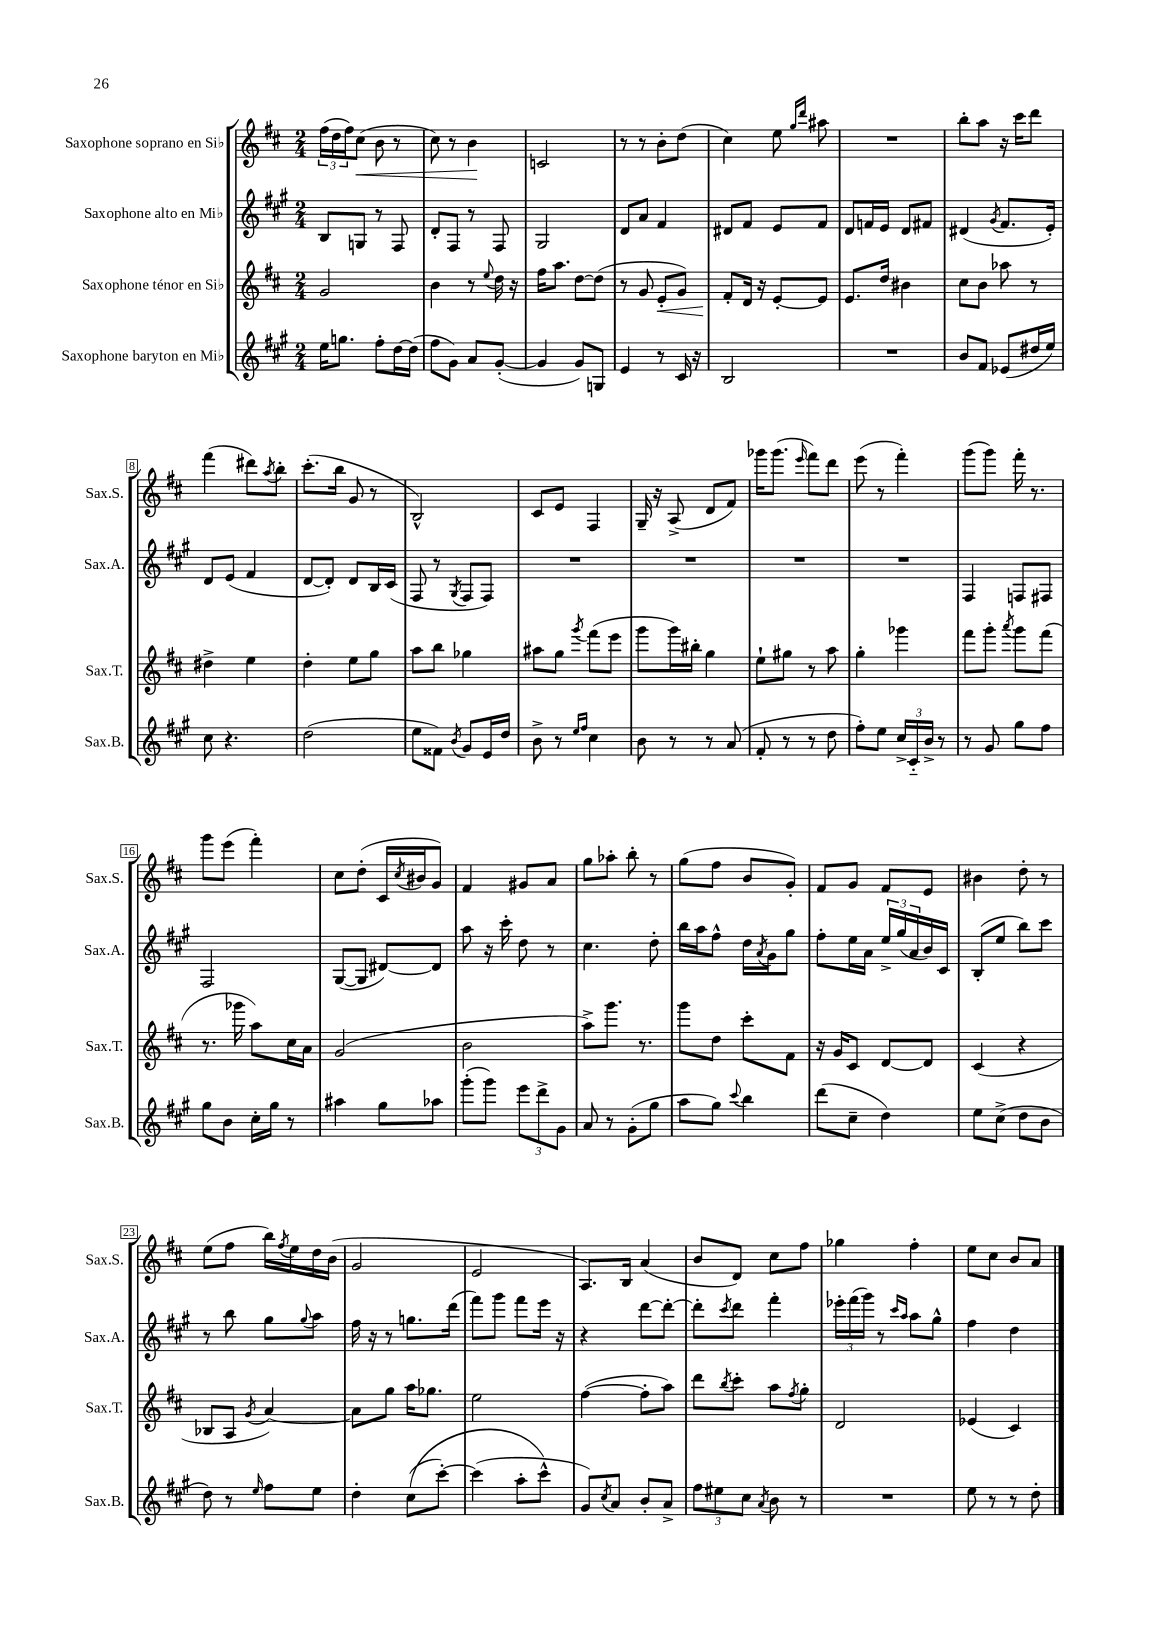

**kern	**kern	**dynam	**kern	**kern	**dynam
*part4	*part3	*part3	*part2	*part1	*part1
*staff4	*staff3	*staff3	*staff2	*staff1	*staff1
*I"Saxophone baryton en Mi♭	*I"Saxophone ténor en Si♭	*	*I"Saxophone alto en Mi♭	*I"Saxophone soprano en Si♭	*
*I'Sax.B.	*I'Sax.T.	*	*I'Sax.A.	*I'Sax.S.	*
*clefG2	*clefG2	*	*clefG2	*clefG2	*
*k[f#c#g#]	*k[f#c#]	*	*k[f#c#g#]	*k[f#c#]	*
*M2/4	*M2/4	*	*M2/4	*M2/4	*
=1	=1	=1	=1	=1	=1
16ee\KL	2g/	.	8B/L	(24ff#\LL	.
.	.	.	.	24dd\	.
8.ggn\J	.	.	.	.	.
.	.	.	.	24ff#\J)	.
!	!	!	!	!	!LO:HP:b
.	.	.	8Gn/J	(8cc#\J	<
8ff#'\L	.	.	8r	8b\	.
[16dd\L	.	.	8F#/	8r	.
(16dd\JJ]	.	.	.	.	.
=2	=2	=2	=2	=2	=2
8ff#\L	4b\	.	8d'/L	8cc#\)	.
8g#\J)	.	.	8F#/J	8r	.
8a/L	8r	.	8r	4b\	.
.	8qqee/	.	.	.	.
([8g#'/J	16dd\	.	8F#/	.	.
.	16r	.	.	.	.
.	.	.	.	.	[
=3	=3	=3	=3	=3	=3
4g#/]	16ff#\KL	.	2G#/	2cn/	.
.	8.aa\J	.	.	.	.
8g#/L)	[8dd\L	.	.	.	.
8Gn/J	(8dd\J]	.	.	.	.
=4	=4	=4	=4	=4	=4
4e/	8r	.	8d/L	8r	.
.	8g/	.	8a/J	8r	.
!	!	!LO:HP:b	!	!	!
8r	8e'/L	<	4f#/	8b'\L	.
16c#/	8g/J)	.	.	(8dd\J	.
16r	.	.	.	.	.
=5	=5	=5	=5	=5	=5
2B/	8f#'/L	.	8d#X/L	4cc#\)	.
.	16d/Jk	[	8f#/J	.	.
.	16r	.	.	.	.
.	[8e'/L	.	8e/L	8ee\	.
.	.	.	.	16qqgg/LL	.
.	.	.	.	16qqddd/JJ	.
.	8e/J]	.	8f#/J	8aa#X\	.
=6	=6	=6	=6	=6	=6
2r	8.e/L	.	8d/L	2r	.
.	.	.	16fn/L	.	.
.	16dd/Jk	.	16e/JJ	.	.
.	4b#X\	.	8d/L	.	.
.	.	.	8f#X/J	.	.
=7	=7	=7	=7	=7	=7
8b/L	8cc#\L	.	(4d#X/	8bb'\L	.
8f#/J	8b\J	.	.	8aa\J	.
.	.	.	8qg#/	.	.
(8e-X/L	8aa-X\	.	8.f#/L	16r	.
.	.	.	.	16ccc#\KL	.
16dd#X/L	8r	.	.	8ddd\J	.
16ee/JJ)	.	.	16e'/Jk)	.	.
!!LO:LB:g=z
=8	=8	=8	=8	=8	=8
8cc#\	4dd#X^\	.	8d/L	(4fff#\	.
4.r	.	.	(8e/J	.	.
.	4ee\	.	4f#/	8ddd#X\L)	.
.	.	.	.	8qaa/	.
.	.	.	.	8bb'\J	.
=9	=9	=9	=9	=9	=9
(2dd\	4dd'\	.	[8d/L	(8.ccc#'\L	.
.	.	.	8d'/J])	.	.
.	.	.	.	16bb\Jk	.
.	8ee\L	.	8d/L	8g/	.
.	8gg\J	.	16B/L	8r	.
.	.	.	(16c#/JJ	.	.
=10	=10	=10	=10	=10	=10
8ee\L	8aa\L	.	8F#/	2B^^/)	.
8f##X\J)	8bb\J	.	8r	.	.
8qb/	.	.	8qG#/	.	.
8g#/L	4gg-X\	.	8F#/L	.	.
16e/L	.	.	8F#/J)	.	.
16dd/JJ	.	.	.	.	.
=11	=11	=11	=11	=11	=11
8b^\	8aa#X\L	.	2r	8c#/L	.
8r	8gg\J	.	.	8e/J	.
16qqee/LL	.	.	.	.	.
16qqff#/JJ	8qggg/	.	.	.	.
4cc#\	(8fff#\L	.	.	4F#/	.
.	8eee\J	.	.	.	.
=12	=12	=12	=12	=12	=12
8b\	8ggg\L	.	2r	16G~/	.
.	.	.	.	16r	.
8r	16ggg\L)	.	.	(8A^/	.
.	16bb#X'\JJ	.	.	.	.
8r	4gg\	.	.	8d/L	.
(8a/	.	.	.	8f#/J)	.
=13	=13	=13	=13	=13	=13
8f#'/	8ee`\L	.	2r	16ggg-X\KL	.
.	.	.	.	(8.ggg-\J	.
8r	8gg#X\J	.	.	.	.
.	.	.	.	16qqeee/	.
8r	8r	.	.	8fff#\L)	.
8dd\	8aa\	.	.	8ddd\J	.
=14	=14	=14	=14	=14	=14
8ff#'\L)	4gg'\	.	2r	(8eee\	.
8ee\J	.	.	.	8r	.
24cc#^/LL	4ggg-X\	.	.	4fff#'\)	.
24c#/	.	.	.	.	.
24b^/JJ	.	.	.	.	.
8r	.	.	.	.	.
=15	=15	=15	=15	=15	=15
8r	8fff#\L	.	4F#/	(8ggg\L	.
8g#/	8ggg'\J	.	.	8ggg\J)	.
.	8qaaa/	.	.	.	.
8gg#\L	8ggg\L	.	8Fn/L	16fff#'\	.
.	.	.	.	8.r	.
8ff#\J	(8fff#\J	.	8F#X/J	.	.
!!LO:LB:g=z
=16	=16	=16	=16	=16	=16
8gg#\L	8.r	.	2F#/	8ggg\L	.
8b\J	.	.	.	(8eee\J	.
.	16ggg-X\	.	.	.	.
16cc#'\LL	8aa\L)	.	.	4fff#'\)	.
16gg#\JJ	.	.	.	.	.
8r	16cc#\L	.	.	.	.
.	16a\JJ	.	.	.	.
=17	=17	=17	=17	=17	=17
4aa#X\	(2g/	.	([8G#/L	8cc#\L	.
.	.	.	8G#/J]	(8dd'\J	.
8gg#\L	.	.	[8d#X/L)	16c#/LL	.
.	.	.	.	8qcc#/	.
.	.	.	.	16b#X/J	.
8aa-X\J	.	.	8d#/J]	8g/J)	.
=18	=18	=18	=18	=18	=18
(8ggg#'\L	2b\	.	8aa\	4f#/	.
8ggg#\J)	.	.	16r	.	.
.	.	.	16ccc#'\	.	.
12eee\L	.	.	8dd\	8g#X/L	.
12ddd^\	.	.	.	.	.
.	.	.	8r	8a/J	.
12g#\J	.	.	.	.	.
=19	=19	=19	=19	=19	=19
8a/	8aa^\L)	.	4.cc#\	8gg\L	.
8r	8.ggg\J	.	.	8aa-X'\J	.
(8g#'\L	.	.	.	8bb'\	.
.	8.r	.	.	.	.
8gg#\J	.	.	8dd'\	8r	.
=20	=20	=20	=20	=20	=20
8aa\L	8ggg\L	.	16bb\LL	(8gg\L	.
.	.	.	16aa\J	.	.
8gg#\J)	8dd\J	.	8ff#^^\J	8ff#\J	.
8qqccc#/	.	.	.	.	.
4bb\	8ccc#'\L	.	16dd\LL	8b/L	.
.	.	.	8qa/	.	.
.	.	.	16g#\J	.	.
.	8f#\J	.	8gg#\J	8g'/J)	.
=21	=21	=21	=21	=21	=21
(8ddd\L	16r	.	8ff#'\L	8f#/L	.
.	16g/KL	.	.	.	.
8cc#~\J	8c#/J	.	16ee\L	8g/J	.
.	.	.	16a\JJ	.	.
4dd\)	[8d/L	.	24ee^/LL	8f#/L	.
.	.	.	(24gg#/	.	.
.	.	.	24a/	.	.
.	8d/J]	.	16b/)	8e/J	.
.	.	.	16c#/JJ	.	.
=22	=22	=22	=22	=22	=22
8ee\L	(4c#/	.	(8B'/L	4b#X\	.
(8cc#^\J	.	.	8ee/J	.	.
8dd\L	4r	.	8bb\L)	8dd'\	.
8b\J	.	.	8ccc#\J	8r	.
!!LO:LB:g=z
=23	=23	=23	=23	=23	=23
8dd\)	8B-X/L	.	8r	(8ee\L	.
8r	8A/J	.	8bb\	8ff#\J	.
16qqee/	8qg/	.	.	.	.
8ff#\L	[4a/)	.	8gg#\L	16bb\LL)	.
.	.	.	.	8qff#/	.
.	.	.	.	16ee\	.
.	.	.	8qqgg#/	.	.
8ee\J	.	.	8aa\J	16dd\	.
.	.	.	.	(16b\JJ	.
=24	=24	=24	=24	=24	=24
4dd'\	8a\L]	.	16ff#\	2g/	.
.	.	.	16r	.	.
.	8gg\J	.	8r	.	.
((8cc#\L	16aa\KL	.	8.ggn\L	.	.
.	8.gg-X\J	.	.	.	.
[8ccc#'\J)	.	.	.	.	.
.	.	.	(16ddd\Jk	.	.
=25	=25	=25	=25	=25	=25
(4ccc#\]	2ee\	.	8fff#\L)	2e/	.
.	.	.	8ggg#\J	.	.
8aa'\L	.	.	8fff#\L	.	.
8ccc#^^\J)	.	.	16eee\Jk	.	.
.	.	.	16r	.	.
=26	=26	=26	=26	=26	=26
8g#/L)	([4ff#\	.	4r	8.A/L)	.
8qcc#/	.	.	.	.	.
8a/J	.	.	.	.	.
.	.	.	.	16B/Jk	.
8b'/L	8ff#'\L]	.	[8ddd\L	(4a/	.
8a^/J	8aa\J)	.	8ddd'\J_	.	.
=27	=27	=27	=27	=27	=27
12ff#\L	8ddd\L	.	8ddd'\L]	8b/L	.
12ee#X\	.	.	.	.	.
.	8qbb/	.	8qccc#/	.	.
.	8ccc#'\J	.	8ddd\J	8d/J)	.
12cc#\J	.	.	.	.	.
8qa/	.	.	.	.	.
8b\	8aa\L	.	4fff#'\	8cc#\L	.
.	8qff#/	.	.	.	.
8r	8gg'\J	.	.	8ff#\J	.
=28	=28	=28	=28	=28	=28
2r	2d/	.	24eee-X'\LL	4gg-X\	.
.	.	.	(24fff#\	.	.
.	.	.	24ggg#\JJ)	.	.
.	.	.	8r	.	.
.	.	.	16qqccc#/LL	.	.
.	.	.	16qqaa/JJ	.	.
.	.	.	8aa\L	4ff#'\	.
.	.	.	8gg#^^\J	.	.
=29	=29	=29	=29	=29	=29
8ee\	(4e-X/	.	4ff#\	8ee\L	.
8r	.	.	.	8cc#\J	.
8r	4c#/)	.	4dd\	8b/L	.
8dd'\	.	.	.	8a/J	.
==	==	==	==	==	==
*-	*-	*-	*-	*-	*-
